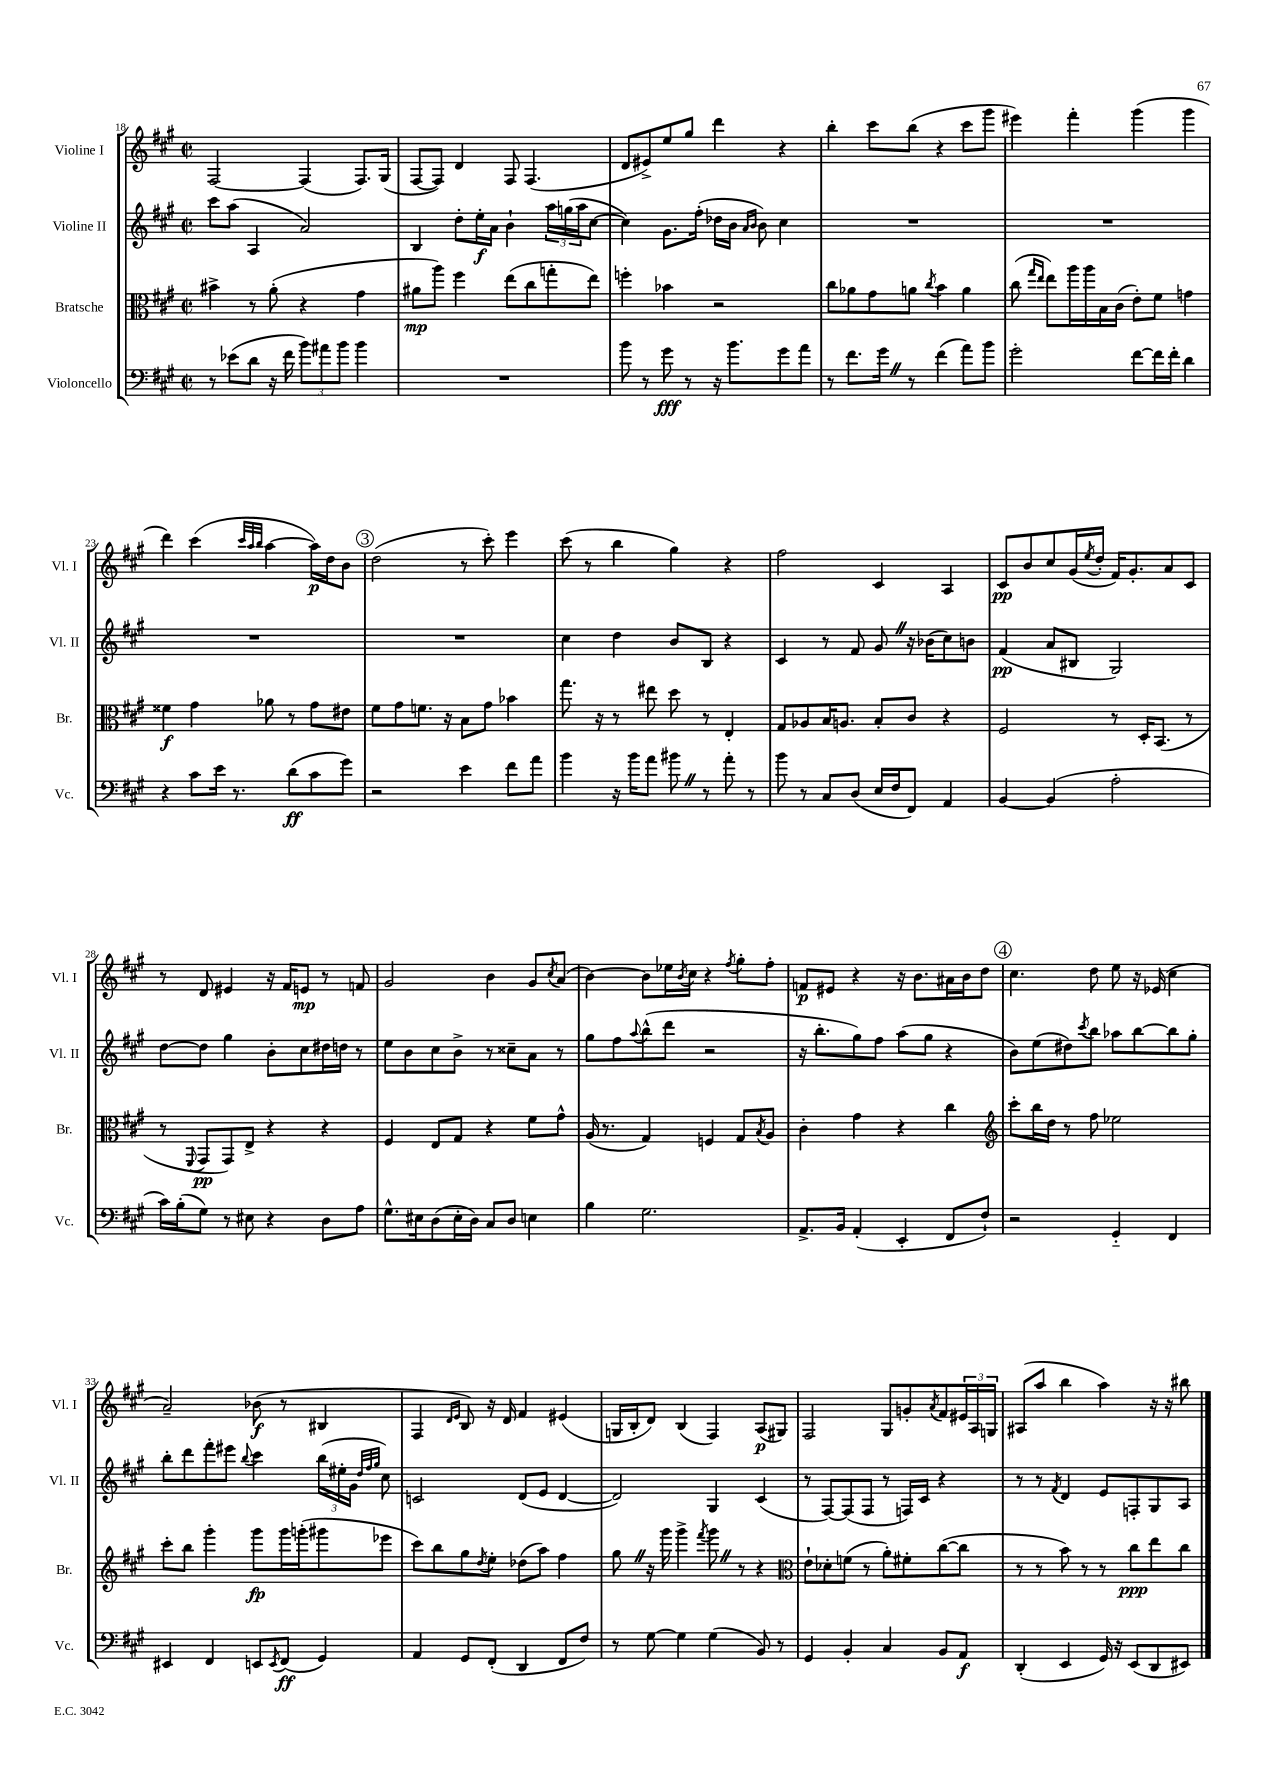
<<
\new StaffGroup <<
\new Staff = "s0" \with { instrumentName = "Violine I" shortInstrumentName = "Vl. I" } {
    \clef treble \key a \major \defaultTimeSignature \time 2/2
    fis2~ fis4( fis8.) gis16( |
    fis8~ fis8) d'4 fis8 fis4.( |
    d'8 eis'8->) e''8 gis''8 d'''4 r4 |
    b''4-. cis'''8 b''8( r4 cis'''8 gis'''8 |
    eis'''4) fis'''4-. gis'''4( gis'''4 |
    d'''4) cis'''4( \grace { cis'''32 a''32 b''32 } a''4~ a''16\p) d''16 b'8 |
    \mark \markup { \circle "3" } d''2( r8 cis'''8-.) e'''4 |
    cis'''8( r8 b''4 gis''4) r4 |
    fis''2 cis'4 a4 |
    cis'8\pp b'8 cis''8 gis'16( \acciaccatura { e''8 } d''16-. fis'16) gis'8.-. a'8 cis'8 |
    r8 d'8 eis'4 r16 fis'16 e'8\mp r8 f'8 |
    gis'2 b'4 gis'8 \acciaccatura { cis''8 } a'8( |
    b'4~) b'8 ees''16 \acciaccatura { b'8 } cis''16 r4 \acciaccatura { fis''8 } gis''8-. fis''8-. |
    f'8\p eis'8 r4 r16 b'8. ais'16 b'16 d''8 |
    \mark \markup { \circle "4" } cis''4. d''8 e''8 r16 ees'16( cis''4 |
    a'2--) bes'8\f( r8 bis4 |
    fis4 \grace { d'16 e'16 } b8) r16 d'16 fis'4 eis'4( |
    g16 b16-. d'8) b4( fis4) a8\p( gis8) |
    fis2 gis8 g'8-. \acciaccatura { a'8 } fis'8 \tuplet 3/2 { eis'16 a16 g16 } |
    ais8( a''8 b''4 a''4) r16 r16 bis''8 \bar "|." |
}
\new Staff = "s1" \with { instrumentName = "Violine II" shortInstrumentName = "Vl. II" } {
    \clef treble \key a \major \defaultTimeSignature \time 2/2
    cis'''8 a''8( a4 a'2) |
    b4 d''8-. e''16-.\f a'16 b'4-! \tuplet 3/2 { a''16 g''16( a''16 } cis''8~ |
    cis''4) gis'8. fis''16-.( des''16 b'16 \grace { a'16 b'16 } b'8) cis''4 |
    R1 |
    R1 |
    R1 |
    \mark \markup { \circle "3" } R1 |
    cis''4 d''4 b'8 b8 r4 |
    cis'4 r8 fis'8 gis'8 \once \override BreathingSign.text = \markup { \musicglyph "scripts.caesura.straight" } \breathe r16 bes'16( cis''8) b'8 |
    fis'4\pp( a'8 bis8 gis2) |
    d''8~ d''8 gis''4 b'8-. cis''8 dis''16 d''16 r8 |
    e''8 b'8 cis''8 b'8-> r8 cisis''8-- a'8 r8 |
    gis''8 fis''8 \appoggiatura { a''8 } b''8-^( d'''8 r2 |
    r16 b''8.-. gis''8) fis''8 a''8( gis''8 r4 |
    \mark \markup { \circle "4" } b'8) e''8( dis''8) \acciaccatura { cis'''8 } b''8 aes''8 b''8~ b''8 gis''8-. |
    b''8-. d'''8 fis'''8-. eis'''8 \appoggiatura { b''8 } cis'''4 \tuplet 3/2 { b''16( eis''16-. gis'16 } \grace { d''32 fis''32 gis''32 } cis''8) |
    c'2 d'8( e'8 d'4~ |
    d'2) gis4 cis'4( |
    r8 fis8~) fis8( fis8 r8 f16) cis'16 r4 |
    r8 r8 \acciaccatura { fis'8 } d'4 e'8 f8-. gis8 a8 \bar "|." |
}
\new Staff = "s2" \with { instrumentName = "Bratsche" shortInstrumentName = "Br." } {
    \clef alto \key a \major \defaultTimeSignature \time 2/2
    bis'4-> r8 a'8-.( r4 gis'4 |
    ais'8\mp a''8) fis''4 e''8( cis''8 g''8-. e''8) |
    f''4-. bes'4 r2 |
    cis''8 aes'8 gis'8 a'8 \acciaccatura { cis''8 } b'4 a'4 |
    cis''8( \grace { gis''16 e''16 } e''8) a''16 a''16 b16 cis'16( e'8-.) fis'8 g'4 |
    fisis'4\f gis'4 aes'8 r8 gis'8 eis'8 |
    \mark \markup { \circle "3" } fis'8 gis'8 f'8. r16 b8 gis'8 bes'4 |
    gis''8. r16 r8 eis''8 d''8 r8 e4-. |
    gis8 aes8 b16 a8. b8-. cis'8 r4 |
    fis2 r8 d16-. b,8.( r8 |
    r8 \appoggiatura { fis,8 } gis,8\pp gis,8) e8-> r4 r4 |
    fis4 e8 gis8 r4 fis'8 gis'8-^ |
    a16( r8. gis4) f4 gis8 \acciaccatura { b8 } a8 |
    cis'4-. gis'4 r4 cis''4 |
    \mark \markup { \circle "4" } \clef treble cis'''8-. b''16 d''16 r8 fis''8 ees''2 |
    cis'''8-. b''8 gis'''4-. gis'''8\fp gis'''16 g'''16-.( gis'''8 ees'''8 |
    cis'''8) b''8 gis''8 \acciaccatura { d''8 } e''8-. des''8( a''8) fis''4 |
    gis''8 \once \override BreathingSign.text = \markup { \musicglyph "scripts.caesura.straight" } \breathe r16 gis'''16 gis'''4-> \acciaccatura { fis'''8 } gis'''8 \once \override BreathingSign.text = \markup { \musicglyph "scripts.caesura.straight" } \breathe r8 r4 |
    \clef alto e'8-! des'8-. f'8( r8 a'8-.) fis'8-. cis''8~( cis''8 |
    r8 r8 b'8) r8 r8 cis''8\ppp e''8 cis''8 \bar "|." |
}
\new Staff = "s3" \with { instrumentName = "Violoncello" shortInstrumentName = "Vc." } {
    \clef bass \key a \major \defaultTimeSignature \time 2/2
    r8 ees'8( d'8 r16 fis'16 \tuplet 3/2 { b'8) ais'8 b'8 } b'4 |
    R1 |
    b'8 r8 gis'8\fff r8 r16 b'8. gis'8 a'8 |
    r8 fis'8. gis'16 \once \override BreathingSign.text = \markup { \musicglyph "scripts.caesura.straight" } \breathe r8 fis'4( a'8) b'8 |
    gis'2-. fis'8~ fis'16 fis'16-. d'4 |
    r4 cis'8 e'16 r8. d'8\ff( cis'8 gis'8) |
    \mark \markup { \circle "3" } r2 e'4 fis'8 a'8 |
    b'4 r16 b'16 a'8 bis'8 \once \override BreathingSign.text = \markup { \musicglyph "scripts.caesura.straight" } \breathe r8 a'8-. r8 |
    b'8 r8 cis8 d8( e16 fis16 fis,8) a,4 |
    b,4~ b,4( a2-. |
    cis'16) b16-.( gis8) r8 eis8 r4 d8 a8 |
    gis8.-^ eis16 d8( eis16-. d16) cis8 d8 e4 |
    b4 gis2. |
    a,8.-> b,16 a,4-.( e,4-. fis,8 fis8-!) |
    \mark \markup { \circle "4" } r2 gis,4-_ fis,4 |
    eis,4 fis,4 e,8 \acciaccatura { e,8 } fis,8\ff( gis,4) |
    a,4 gis,8 fis,8-.( d,4 fis,8 fis8) |
    r8 gis8~ gis4 gis4( b,8) r8 |
    gis,4 b,4-. cis4 b,8 a,8\f |
    d,4-.( e,4 gis,16) r16 e,8( d,8 eis,8) \bar "|." |
}
>>
>>
\layout { \context { \Score currentBarNumber = #18 } }
